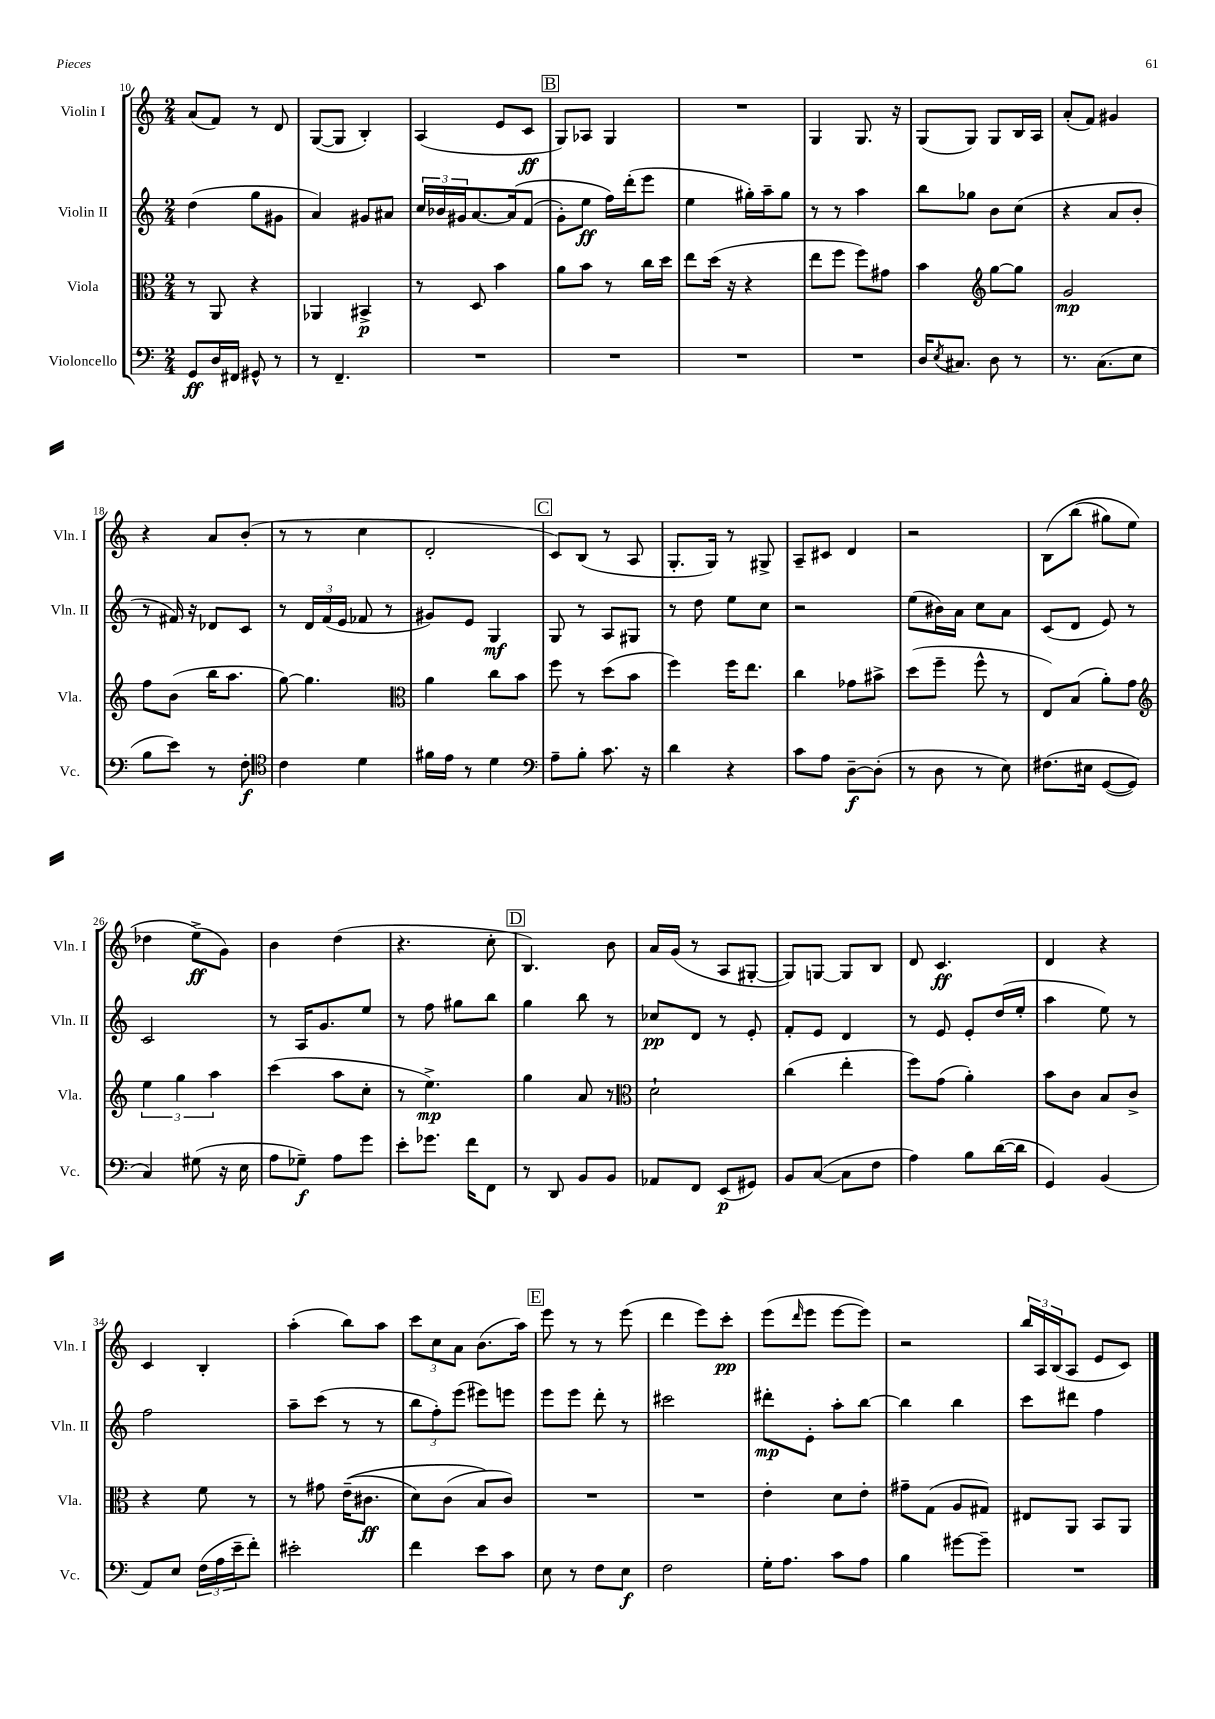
<<
\new StaffGroup <<
\new Staff = "s0" \with { instrumentName = "Violin I" shortInstrumentName = "Vln. I" } {
    \clef treble \key c \major \numericTimeSignature \time 2/4
    a'8( f'8) r8 d'8 |
    g8~( g8 b4-.) |
    a4( e'8 c'8\ff |
    \mark \markup { \box "B" } g8) aes8 g4 |
    R2 |
    g4 g8. r16 |
    g8( g8) g8 b16 a16 |
    a'8-.( f'8) gis'4 |
    r4 a'8 b'8-.( |
    r8 r8 c''4 |
    d'2-. |
    \mark \markup { \box "C" } c'8) b8( r8 a8 |
    g8.-. g16) r8 gis8-> |
    a8-- cis'8 d'4 |
    r2 |
    b8\( b''8( gis''8) e''8 |
    des''4 e''8->\ff(\) g'8) |
    b'4 d''4( |
    r4. c''8-. |
    \mark \markup { \box "D" } b4.) b'8 |
    a'16 g'16( r8 a8 gis8~-. |
    gis8) g8~ g8 b8 |
    d'8 c'4.\ff |
    d'4 r4 |
    c'4 b4-. |
    a''4-.( b''8) a''8 |
    \tuplet 3/2 { c'''8 c''8 a'8 } b'8.( a''16) |
    \mark \markup { \box "E" } e'''8 r8 r8 e'''8( |
    d'''4 e'''8) c'''8-.\pp |
    e'''8( \grace { d'''16 } e'''8 e'''8~ e'''8) |
    r2 |
    \tuplet 3/2 { b''16 a16 b16( } a8 e'8 c'8) \bar "|." |
}
\new Staff = "s1" \with { instrumentName = "Violin II" shortInstrumentName = "Vln. II" } {
    \clef treble \key c \major \numericTimeSignature \time 2/4
    d''4( g''8 gis'8 |
    a'4) gis'8 ais'8 |
    \tuplet 3/2 { c''16 bes'16 gis'16 } a'8.~ a'16\( f'8( |
    \mark \markup { \box "B" } g'8-.) e''8\ff f''16\) d'''16-.( e'''8 |
    e''4 gis''16-.) a''16-- gis''8 |
    r8 r8 a''4 |
    b''8 ges''8 b'8 c''8( |
    r4 a'8 b'8-. |
    r8 fis'16) r16 des'8 c'8 |
    r8 \tuplet 3/2 { d'16 f'16( e'16 } fes'8 r8 |
    gis'8) e'8 g4\mf |
    \mark \markup { \box "C" } g8 r8 a8 gis8 |
    r8 d''8 e''8 c''8 |
    r2 |
    e''8( bis'16) a'16 c''8 a'8 |
    c'8( d'8 e'8) r8 |
    c'2 |
    r8 a16 g'8. e''8 |
    r8 f''8 gis''8 b''8 |
    \mark \markup { \box "D" } g''4 b''8 r8 |
    ces''8\pp d'8 r8 e'8-. |
    f'8-. e'8 d'4 |
    r8 e'8 e'8-. d''16( e''16-. |
    a''4 e''8) r8 |
    f''2 |
    a''8-- c'''8( r8 r8 |
    \tuplet 3/2 { b''8 f''8-.) e'''8( } eis'''8) e'''8 |
    \mark \markup { \box "E" } e'''8 e'''8 d'''8-. r8 |
    cis'''2 |
    dis'''8-.\mp e'8-. a''8-. b''8~ |
    b''4 b''4 |
    c'''8 dis'''8 f''4 \bar "|." |
}
\new Staff = "s2" \with { instrumentName = "Viola" shortInstrumentName = "Vla." } {
    \clef alto \key c \major \numericTimeSignature \time 2/4
    r8 a,8 r4 |
    aes,4 bis,4->\p |
    r8 d8 b'4 |
    \mark \markup { \box "B" } a'8 b'8 r8 c''16 d''16 |
    e''8 d''16( r16 r4 |
    e''8 f''8 f''8) gis'8 |
    b'4 \clef treble g''8~ g''8 |
    g'2\mp |
    f''8 b'8( b''16 a''8. |
    g''8~) g''4. |
    \clef alto a'4 c''8 b'8 |
    \mark \markup { \box "C" } f''8 r8 d''8( b'8 |
    f''4) f''16 e''8. |
    c''4 ges'8 bis'8-> |
    d''8( f''8-- f''8-^ r8 |
    e8) b8( a'8-.) g'8 |
    \clef treble \tuplet 3/2 { e''4 g''4 a''4 } |
    c'''4( a''8 c''8-. |
    r8 e''4.->\mp) |
    \mark \markup { \box "D" } g''4 a'8 r8 |
    \clef alto d'2-! |
    c''4( e''4-. |
    f''8) g'8( a'4-.) |
    b'8 c'8 b8 c'8-> |
    r4 f'8 r8 |
    r8 gis'8 e'16--(\( cis'8.\ff |
    d'8) c'8( b8\) c'8) |
    \mark \markup { \box "E" } R2 |
    R2 |
    e'4-. d'8 e'8-. |
    gis'8-- g8( a8 gis8) |
    eis8 a,8 b,8 a,8 \bar "|." |
}
\new Staff = "s3" \with { instrumentName = "Violoncello" shortInstrumentName = "Vc." } {
    \clef bass \key c \major \numericTimeSignature \time 2/4
    g,8\ff d16 fis,16 gis,8-^ r8 |
    r8 f,4.-- |
    R2 |
    \mark \markup { \box "B" } R2 |
    R2 |
    R2 |
    d16 \acciaccatura { e8 } cis8. d8 r8 |
    r8. c8.( e8 |
    b8 e'8) r8 f8-.\f |
    \clef tenor c'4 d'4 |
    fis'16 e'16 r8 d'4 |
    \mark \markup { \box "C" } \clef bass a8-- b8-. c'8. r16 |
    d'4 r4 |
    c'8 a8 d8~--\f d8-.( |
    r8 d8 r8 e8) |
    fis8.\( eis16 g,8~( g,8) |
    c4\) gis8( r16 e16 |
    a8 ges8--\f) a8 g'8 |
    e'8-. ges'8. f'16 f,8 |
    \mark \markup { \box "D" } r8 d,8 b,8 b,8 |
    aes,8 f,8 e,8\p( gis,8) |
    b,8 c8~( c8 f8 |
    a4) b8 d'16~( d'16 |
    g,4) b,4( |
    a,8) e8 \tuplet 3/2 { f16( a16 e'16-- } f'8-.) |
    eis'2-. |
    f'4 e'8 c'8 |
    \mark \markup { \box "E" } e8 r8 f8 e8\f |
    f2 |
    g16-. a8. c'8 a8 |
    b4 gis'8~ gis'8-- |
    R2 \bar "|." |
}
>>
>>
\layout { \context { \Score currentBarNumber = #10 } }
